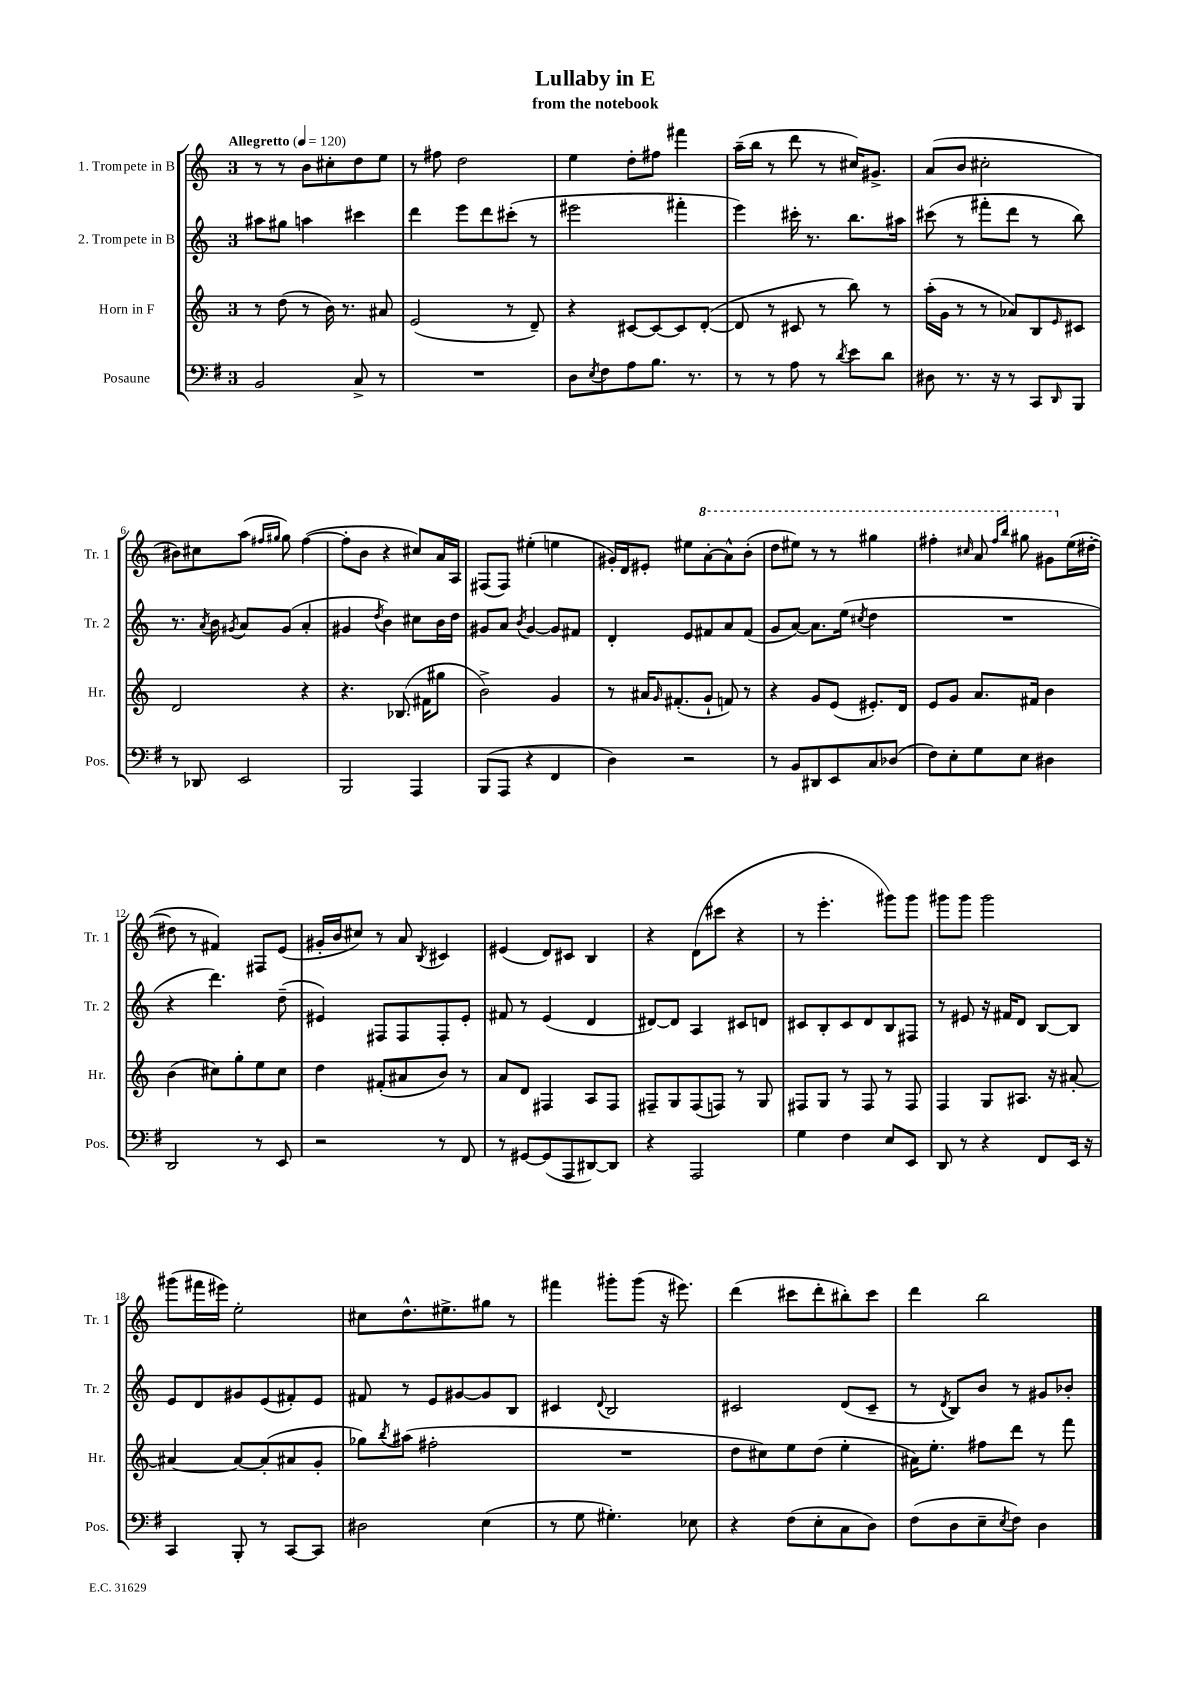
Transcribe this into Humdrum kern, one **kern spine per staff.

**kern	**kern	**kern	**kern
*part4	*part3	*part2	*part1
*staff4	*staff3	*staff2	*staff1
*I"Posaune	*I"Horn in F	*I"2. Trompete in B	*I"1. Trompete in B
*I'Pos.	*I'Hr.	*I'Tr. 2	*I'Tr. 1
*clefF4	*clefG2	*clefG2	*clefG2
*k[f#]	*k[]	*k[]	*k[]
*M3/4	*M3/4	*M3/4	*M3/4
*MM120	*MM120	*MM120	*MM120
=1	=1	=1	=1
!	!	!	!LO:TX:a:B:t=Allegretto
2BB/	8r	8aa#X\L	8r
.	(8dd\	8gg#X\J	8r
.	8r	4aan\	8b\L
.	16b\)	.	8cc#X'\
.	8.r	.	.
8C^/	.	4ccc#X\	8dd\
8r	8a#X/	.	8ee\J
=2	=2	=2	=2
2.r	(2e/	4ddd\	8r
.	.	.	8ff#X\
.	.	8eee\L	2dd\
.	.	8ddd\	.
.	8r	(8ccc#X'\J	.
.	8d~/)	8r	.
=3	=3	=3	=3
8D\L	4r	2eee#X\	4ee\
8qE/	.	.	.
8F#\	.	.	.
8A\	[8c#X/L	.	8dd'\L
8.B\J	8c#/_	.	8ff#X\J
.	8c#/]	4fff#X'\	4fff#X\
8.r	.	.	.
.	([8d'/J	.	.
=4	=4	=4	=4
8r	8d/]	4eee\)	(16aa~\LL
.	.	.	16bb\JJ
8r	8r	.	8r
8A\	8c#X/	16ccc#X'\	8ddd\
.	.	8.r	.
8r	8r	.	8r
8qd/	.	.	.
8e\L	8bb\)	8.bb\L	16cc#X/KL)
.	.	.	8.g#X^/J
8d\J	8r	.	.
.	.	16aa#X\Jk	.
=5	=5	=5	=5
8D#X\	(16aa'\LL	(8ccc#X\	(8a/L
.	16g\JJ	.	.
8.r	8r	8r	8b/J
.	8r	8fff#X'\L	2cc#X'\
16r	.	.	.
8r	8a-X/L)	8ddd\J	.
8CC/L	8B/	8r	.
16qqDD/	16qqe/	.	.
8BBB/J	8c#X/J	8bb\)	.
!!LO:LB:g=z
=6	=6	=6	=6
8r	2d/	8.r	8b#X\L)
8DD-X/	.	.	8cc#X\
.	.	8qa/	.
.	.	16b\	.
.	.	8qg#X/	.
2EE/	.	8a/L	(8aa\J
.	.	.	16qqff#X/LL
.	.	.	16qqgg#X/JJ
.	.	(8g#/J	8gg#\)
.	4r	4a'/	([4ff#\
=7	=7	=7	=7
2BBB/	4.r	4g#X/	8ff#'\L]
.	.	.	8b\J
.	.	8qdd/	.
.	.	4b\)	4r
.	(8.B-X/	.	.
4AAA/	.	8cc#X\L	8cc#X/L)
.	16f#X\KL	.	.
.	8gg#X\J	16b\L	16a/L
.	.	16dd\JJ	16A/JJ
=8	=8	=8	=8
(8BBB/L	2b^\)	8g#X/L	(8F#X/L
8AAA/J	.	8a/J	8F#/J)
.	.	8qb/	.
4r	.	[4g#/	(4ee#X'\
4FF#/	4g/	8g#/L]	4een\
.	.	8f#X/J	.
=9	=9	=9	=9
4D\)	8r	4d'/	16g#X'/LL)
.	.	.	16d/J
.	16a#X/KL	.	8e#X'/J
.	16qqg/	.	.
.	(8.f#X'/	.	.
2r	.	8e/L	8ee#X\L
*	*	*	*8va
.	8g`/J	8f#X/	[8aa'\
.	8fn/)	8a/	8aa^^\]
.	8r	(8f#/J	(8bb'\J
=10	=10	=10	=10
8r	4r	8g/L	8ddd\L
8BB/L	.	[8a/J)	8eee#X\J)
8DD#X/	8g/L	8.a\L]	8r
8EE/	(8e/J	.	8r
.	.	(16ee\Jk	.
.	.	8qcc#X/	.
8C/	8.e#X'/L)	4dd\	4ggg#X\
(8D-X/J	.	.	.
.	16d/Jk	.	.
=11	=11	=11	=11
8F#\L)	8e/L	2.r	4fff#X'\
8E'\	8g/J	.	.
.	.	.	16qqccc#X/
8G\	8.a/L	.	8aa/
.	.	.	16qqfff#/LL
.	.	.	16qqbbb/JJ
8E\J	.	.	8ggg#X\
.	16f#X/Jk	.	.
4D#X\	4b\	.	8gg#X\L
*	*	*	*X8va
.	.	.	(16ee\L
.	.	.	[16dd#X'\JJ
!!LO:LB:g=z
=12	=12	=12	=12
2DD/	(4b\	4r	8dd#X\]
.	.	.	8r
.	8cc#X\L)	4.ddd\)	4f#X/)
.	8gg'\	.	.
8r	8ee\	.	8F#X/L
8EE/	8cc#\J	(8dd~\	(8e/J
=13	=13	=13	=13
2r	4dd\	4e#X/)	16g#X'/LL
.	.	.	16b/J
.	.	.	8cc#X/J)
.	(8f#X'/L	8F#X/L	8r
.	8a#X/	8F#/	8a/
.	.	.	8qB/
8r	8b/J)	8F#'/	4c#X/
8FF#/	8r	8e#'/J	.
=14	=14	=14	=14
8r	8a/L	8f#X/	(4e#X/
[8GG#X/L	8d/J	8r	.
(8GG#/]	4F#X/	(4e/	8d/L)
8AAA/	.	.	8c#X/J
[8DD#X/)	8A/L	4d/	4B/
8DD#/J]	8F#/J	.	.
=15	=15	=15	=15
4r	8F#X~/L	[8d#X/L)	4r
.	8G/	8d#/J]	.
2AAA/	(8F#/	4A/	(8d\L
.	8Fn/J)	.	8ccc#X\J
.	8r	8c#X/L	4r
.	8G/	8dn/J	.
=16	=16	=16	=16
4G\	8F#X/L	8c#X/L	8r
.	8G/J	8B'/	4.eee'\
4F#\	8r	8c#/	.
.	8F#/	8d/	.
8E/L	8r	8B/	8ggg#X\L)
8EE/J	8F#/	8F#X/J	8ggg#\J
=17	=17	=17	=17
8DD/	4F/	8r	8ggg#X\L
8r	.	8e#X/	8ggg#\J
4r	8G/L	16r	2ggg#\
.	.	16f#X/KL	.
.	8.A#X/J	8d/J	.
8FF#/L	.	[8B/L	.
.	16r	.	.
16EE/Jk	[8a#X'/	8B/J]	.
16r	.	.	.
!!LO:LB:g=z
=18	=18	=18	=18
4CC/	4a#X/_	8e/L	(8ggg#X\L
.	.	8d/	16fff#X\L
.	.	.	16eee#X\JJ)
8BBB'/	8a#/L_	8g#X/	2ee'\
8r	(8a#'/]	(8e/	.
[8CC/L	8a#X/	8f#X'/)	.
8CC/J]	8g'/J	8e/J	.
=19	=19	=19	=19
2D#X\	8gg-X\L)	8f#X/	8cc#X\L
.	8qbb/	.	.
.	(8aa#X\J	8r	8.dd^^\
.	2ff#X'\	8e/L	.
.	.	.	8.ee#X^\
.	.	[8g#X/	.
(4E\	.	8g#/]	8gg#X\J
.	.	8B/J	8r
=20	=20	=20	=20
8r	2.r	4c#X/	4fff#X\
8G\	.	.	.
.	.	8qqd/	.
4.G#X'\)	.	2B/	8ggg#X'\L
.	.	.	(8ggg#\J
.	.	.	16r
.	.	.	8.eee#X\)
8E-X\	.	.	.
=21	=21	=21	=21
4r	8dd\L	2c#X/	(4ddd\
.	8cc#X\)	.	.
(8F#\L	8ee\	.	8ccc#X\L
8E'\	(8dd\J	.	8ddd'\
8C\	4ee'\	(8d/L	8bb#X'\)
8D\J)	.	8c#~/J	8ccc#\J
=22	=22	=22	=22
(8F#\L	16a#X\KL)	8r	4ddd\
.	8.ee'\J	.	.
.	.	8qd/	.
8D\	.	8B/L)	.
8E~\	8ff#X\L	8b/J	2bb\
8qE/	.	.	.
8F#\J)	8ddd\J	8r	.
4D\	8r	8g#X/L	.
.	8fff\	8b-X'/J	.
==	==	==	==
*-	*-	*-	*-
